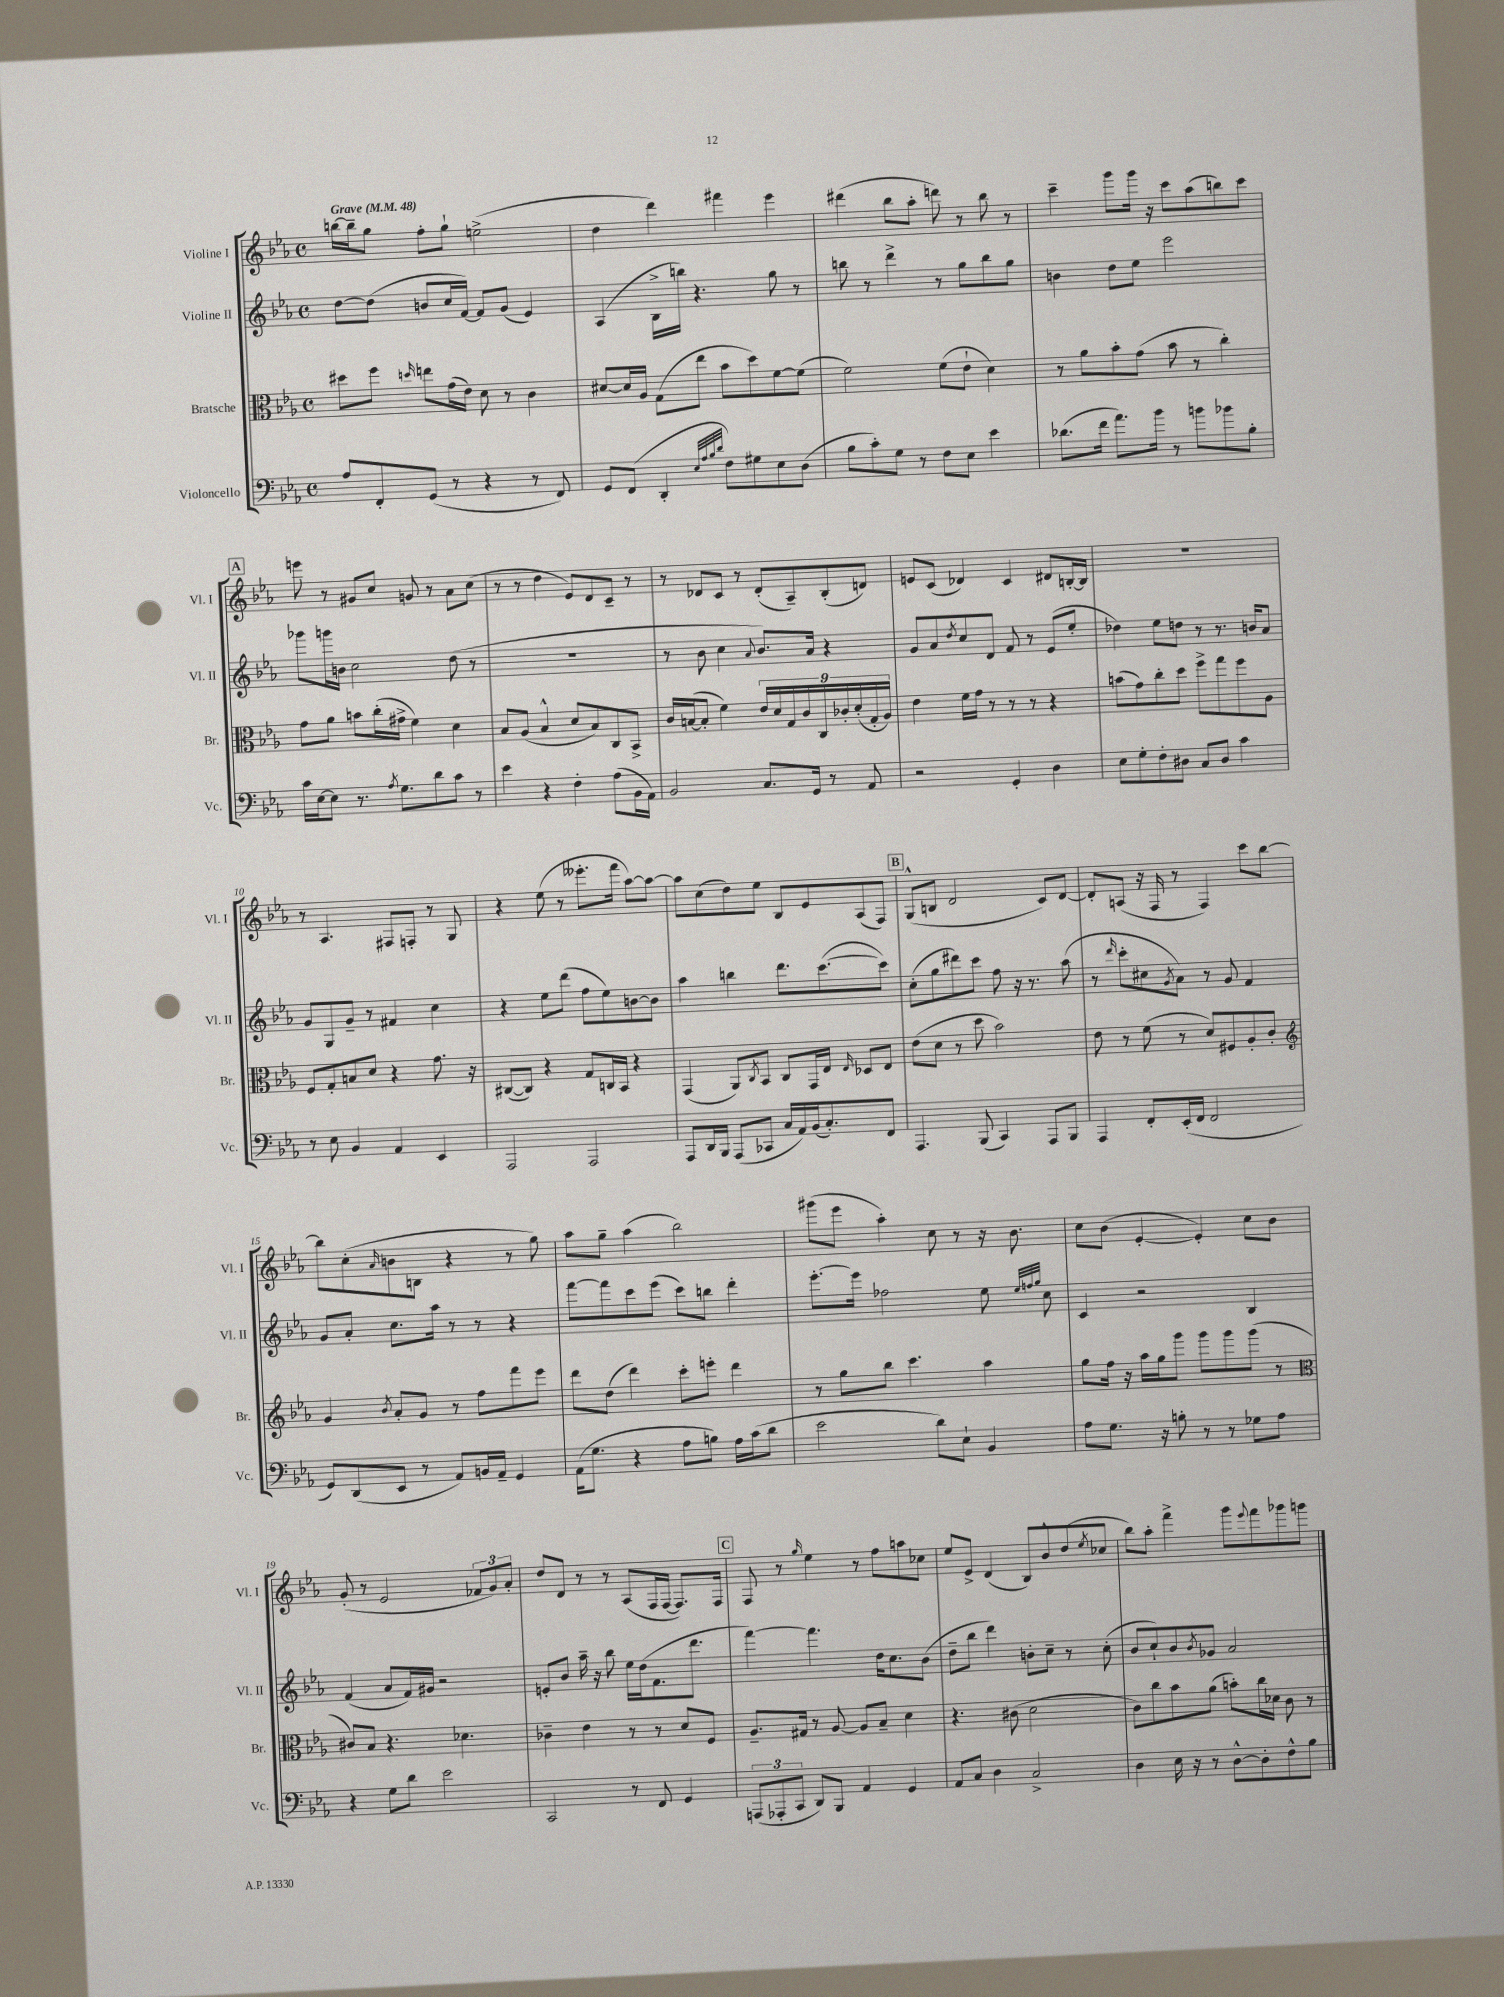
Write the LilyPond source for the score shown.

<<
\new StaffGroup <<
\new Staff = "s0" \with { instrumentName = "Violine I" shortInstrumentName = "Vl. I" } {
    \clef treble \key ees \major \defaultTimeSignature \time 4/4 \tempo "Grave" 4 = 48
    b''16~ b''16-- g''8 f''8-. g''8-! e''2->( |
    d''4 d'''4) fis'''4 ees'''4 |
    dis'''4( bes''8 aes''8-. d'''8) r8 bes''8 r8 |
    c'''4-- g'''8 g'''16 r16 c'''8 aes''8( b''8) c'''8 |
    \mark \markup { \box "A" } e'''8 r8 gis'8 c''8 g'8 r8 aes'8 c''8( |
    r8 r8 d''4 ees'8) d'8 c'8-- r8 |
    r8 des'8 c'8 r8 des'8-.( aes8--) bes8-.( d'8) |
    e'8 c'8( des'4) c'4 dis'8 b16~-. b16 |
    R1 |
    r8 aes4. fis8 f8-. r8 g8 |
    r4 ees''8( r8 eeses'''8.-. f'''16 aes''8~) aes''8~ |
    aes''8 c''8( d''8) ees''8 bes8 ees'8 aes8( f8) |
    \mark \markup { \box "B" } g8-^( b8 d'2 c'8) d'8~ |
    d'8-. a8( r16 f16 r8 f4) c'''8 bes''8~ |
    bes''8 c''8-.( \grace { aes'16 } b'8 b8 r4 r8 g''8) |
    aes''8 g''8-- aes''4( bes''2) |
    gis'''8( ees'''8 aes''4-.) c''8 r8 r16 bes'8. |
    c''8 bes'8( ees'4~-. ees'4-.) c''8 bes'8 |
    g'8-.( r8 ees'2 \tuplet 3/2 { fes'8 g'8) aes'8-. } |
    d''8 d'8 r8 r8 aes8( f16 f16~ f8.) f16 |
    \mark \markup { \box "C" } f8 r8 \grace { g''16 } ees''4 r8 f''8 a''8 ces''8 |
    ees''8 ees'8-> d'4( bes8) bes'8-^ d''8( \acciaccatura { ees''8 } ces''8 |
    bes''8) aes''8-. f'''4-> g'''8 \appoggiatura { ees'''8 } f'''8 ges'''8 g'''8 \bar "|." |
}
\new Staff = "s1" \with { instrumentName = "Violine II" shortInstrumentName = "Vl. II" } {
    \clef treble \key ees \major \defaultTimeSignature \time 4/4
    d''8~ d''8( b'8 c''16 f'16~) f'8 g'8( ees'4) |
    aes4( bes16-> b''16) r4. g''8 r8 |
    b''8 r8 d'''4-> r8 g''8 b''8 g''8 |
    b'4 d''8 ees''8 ees'''2 |
    \mark \markup { \box "A" } ges'''8 g'''16 b'16 c''2 d''8( r8 |
    R1 |
    r8 bes'8 c''4 \appoggiatura { aes'8 } bes'8.) aes'16 r4 |
    g'8 aes'8 \acciaccatura { d''8 } c''8 d'8 f'8 r8 ees'8( ees''8-. |
    des''4) ees''8 d''8 r8 r8. b'16 aes'8 |
    g'8 g8 g'8-- r8 fis'4 c''4 |
    r4 ees''8 d'''8( f''8 ees''8) b'8~ b'8 |
    aes''4 b''4 d'''8. c'''8.~( c'''8) |
    \mark \markup { \box "B" } c''8-.( g''8 dis'''8) c'''8 f''8 r16 r8. aes''8( |
    r8 \grace { d'''16 } c'''8-. cis''8 \acciaccatura { g'8 } aes'8) r8 g'8 f'4 |
    g'8 aes'8-. c''8. aes''16 r8 r8 r4 |
    f'''8~ f'''8 c'''8 ees'''8( c'''8) b''8 d'''4-. |
    ees'''8.~-. ees'''16 fes''2 ees''8 \grace { ees''32 f''32 g''32 } c''8 |
    c'4 r2 bes4 |
    f'4( aes'8 f'16) gis'16 r2 |
    e'8-. bes'8 aes''16-- r16 bes''8 ees''16 d''16( f'8. d'''8. |
    \mark \markup { \box "C" } f'''4~) f'''4. d''16 c''8. bes'8( |
    d''8-- bes''8 d'''4) b'8-. c''8-- r8 c''8-.( |
    bes'8 c''8-!) bes'8 \acciaccatura { bes'8 } ges'8 aes'2 \bar "|." |
}
\new Staff = "s2" \with { instrumentName = "Bratsche" shortInstrumentName = "Br." } {
    \clef alto \key ees \major \defaultTimeSignature \time 4/4
    dis''8 f''8 \grace { d''16 } e''8 g'16( ees'16) d'8 r8 c'4 |
    dis'8~ dis'16 aes16 g8( ees''8 bes'8 d''8) f'8~ f'8( |
    f'2) f'8( ees'8-! d'4) |
    r8 aes'8 bes'8-. g'8( bes'8 r8 c''4-.) |
    \mark \markup { \box "A" } g'8 aes'8 b'8 c''16-.( gis'16-> f'4) d'4 |
    bes8 aes8( bes4-^ d'8 bes8) c8 bes,8-> |
    c'16 b16~( b8-. f'4) \tuplet 9/8 { ees'16 d'16 g16 c'16 c16 ces'16-. d'16-.( g16-. aes16) } |
    ees'4 f'16 g'16 r8 r8 r8 r4 |
    b'8( g'8) c''8-. d''8 f''8-> g''8 f''8 aes8 |
    f8 g8-. b8 d'8 r4 g'8. r16 |
    cis8~( cis8) r4 g8 c16 bes,16 r4 |
    g,4( aes,8) \acciaccatura { c8 } bes,8 c8 g,16 ees16 \grace { ees16 } des8 ees8 |
    \mark \markup { \box "B" } ees'8( d'8 r8 d''8 bes'2) |
    ees'8 r8 f'8( r8 d'8) fis8 aes8-. c'8-. |
    \clef treble g'4 \acciaccatura { bes'8 } aes'8-. g'8 r8 f''8 f'''8 ees'''8 |
    d'''8 d''8( d'''4) c'''8-. e'''8-. d'''4 |
    r8 g''8 bes''8 c'''4. aes''4 |
    g''8 f''16 r16 aes''16 g''16 g'''8 g'''8 g'''8 g'''8( r8 |
    \clef alto cis'8) bes8 r4. des'4. |
    ces'4-- ees'4 r8 r8 d'8 f8 |
    \mark \markup { \box "C" } aes8.-- gis16 r8 aes8~ aes8 bes8-- d'4 |
    r4. cis'8( d'2 |
    c'8) c''8 bes'8 aes'8( b'8-.) c''16 des'16 c'8 r8 \bar "|." |
}
\new Staff = "s3" \with { instrumentName = "Violoncello" shortInstrumentName = "Vc." } {
    \clef bass \key ees \major \defaultTimeSignature \time 4/4
    aes8 f,8-. g,8( r8 r4 r8 f,8) |
    g,8 f,8( d,4-. \grace { ees32 aes32 bes32 d'32 } f8) gis8 ees8 d8( |
    bes8 c'8-.) g8 r8 f8 ees8 ees'4 |
    des'8.( f'16 aes'8.) bes'16 r8 b'8 bes'8 bes8-. |
    \mark \markup { \box "A" } c'16 ees16~ ees8 r8. \acciaccatura { aes8 } g8. d'8 c'8 r8 |
    ees'4 r4 f4-. aes8( bes,16 aes,16) |
    bes,2 c8. g,16 r8 aes,8 |
    r2 g,4-. d4 |
    ees8 g8-. f8-. dis8 c8 dis8 c'4 |
    r8 ees8 bes,4 aes,4 ees,4 |
    aes,,2 aes,,2 |
    aes,,8 d,16 bes,,16 aes,,8( ces,8 c16 aes,16) bes,16( c8.-.) f,8 |
    \mark \markup { \box "B" } aes,,4. bes,,8( c,4) aes,,8 bes,,8 |
    aes,,4 f,8-. ees,16-.( f,16 f,2 |
    g,8) d,8( ees,8 r8 aes,8) b,16 aes,16-- g,4 |
    aes,16( g8. r4 aes8 b8) aes16 c'16( d'8 |
    ees'2 d'8) ees8-! bes,4 |
    aes8 g8. r16 b8-. r8 r8 ges8 aes8 |
    r4 g8 d'8 ees'2 |
    c,2 r8 f,8 g,4 |
    \mark \markup { \box "C" } \tuplet 3/2 { a,,8( aes,,8-. c,8 } d,8) bes,,8 aes,4 g,4 |
    aes,8 c8 d4 c2-> |
    d4 ees16 r16 r8 d8~-^ d8-. f8-^ bes8 \bar "|." |
}
>>
>>
